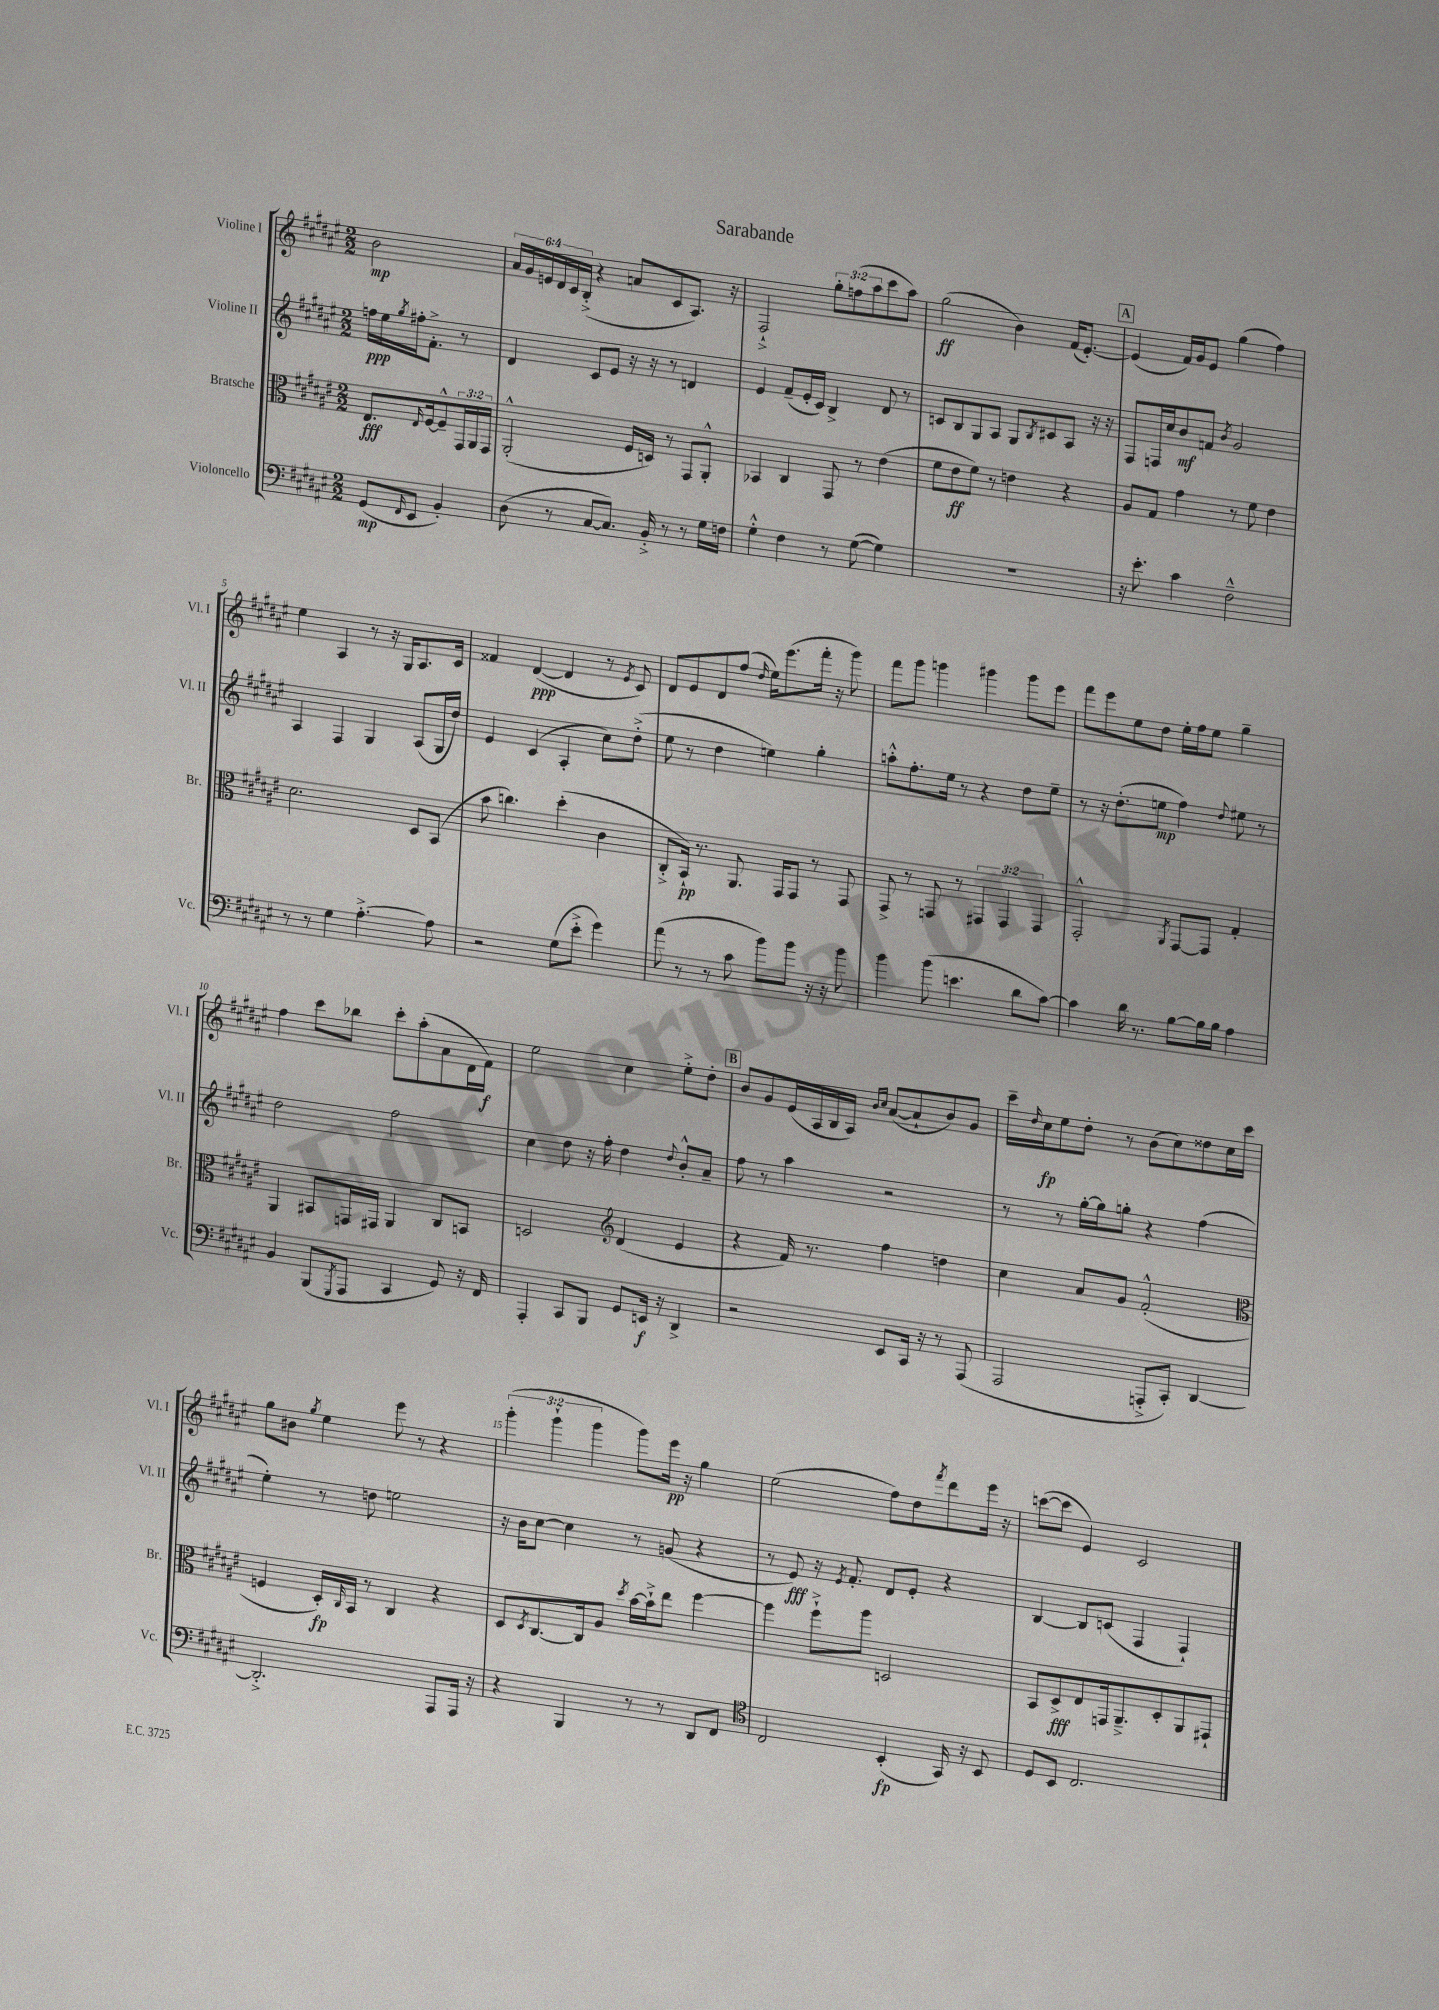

**kern	**kern	**kern	**kern
*staff4	*staff3	*staff2	*staff1
*clefF4	*clefC3	*clefG2	*clefG2
*k[f#c#g#d#a#e#]	*k[f#c#g#d#a#e#]	*k[f#c#g#d#a#e#]	*k[f#c#g#d#a#e#]
*M2/2	*M2/2	*M2/2	*M2/2
(8GG#/L	8.E#/L	16ff\LL	2b\
.	.	16ee#\	.
16qqFF#/	.	8qgg#/	.
8EE#/J	.	16ff#'\J	.
.	16qqE#/	.	.
.	[16F#/k	8.f#'^\J	.
4BB'/)	8F#~^^/]	.	.
.	24GG#/L	8r	.
.	24AA#/	.	.
.	24GG#/JJ	.	.
=	=	=	=
(8D#\	(2AA#'^^/	4d#/	24a#/LL
.	.	.	24g#/
.	.	.	24e/
8r	.	.	24d#/
.	.	.	24c#/
.	.	.	(24B'^/JJ
[8C#/L	.	8c#/L	4r
8.C#/]J)	.	8e#/J	.
.	16F#/LL	16r	8a/L
16BB'^/	16D/JJ)	16r	.
8r	8r	8r	8c#/
8r	8GG#/L	4d/	8.A#/J)
16G#\LL	8AA#'^^/J	.	.
16F\JJ	.	.	16r
=	=	=	=
4G#'^^\	4BB-/	4e#/	2F#`^/
4F#\	4C#/	(8f#~/L	.
.	.	16e#'/L	.
.	.	16c#/JJ)	.
8r	8GG#/	4B^/	12gg#'\L
.	.	.	(12ff\
([8G#\	8r	.	.
.	.	.	12aa#\
4G#\])	(4e#\	8d#/	8ccc#\
.	.	8r	8aa#\J)
=	=	=	=
1r	8f#\L	8c/L	(2gg#\
.	8e#\	8B/	.
.	8f#\J)	8G#/	.
.	8r	8A#/J	.
.	4e\	8G#/L	4b\)
.	.	8qB/	.
.	.	8c#/	.
.	4r	8A#/J	(16f#/LK
.	.	.	[8.e#'/J)
.	.	16r	.
.	.	16r	.
=	=	=	=
16r	8A#/L	8F#/L	(4e#/]
8.e#'\	.	.	.
.	8G#/J	16F/L	.
.	.	16cc#/J	.
4c#\	4g#\	8b/	16f#/LL)
.	.	.	16g#/J
.	.	8f/J	8e#/J
.	.	8qb/	.
2F#~^^\	8r	2g#/	(4gg#\
.	8f#\	.	.
.	4e#\	.	4ff#\)
=	=	=	=
8r	2.d#\	4A#/	4ee#\
8r	.	.	.
4G#\	.	4F#/	4A#/
[4.A#'^\	.	4G#/	8r
.	.	.	16r
.	.	.	16G#/LK
.	8D#/L	(8A#/L	8.A#/
8A#\]	(8BB/J	16G#/L	.
.	.	16dd#/JJ)	16c#/Jk
=	=	=	=
2r	8b\	4e#/	4f##/
.	4.cc\)	.	.
.	.	(4c#/	([4d#/
(8G#\L	(4dd#'\	4A#'/	4d#/]
8e#'^\J	.	.	.
4g#\)	4c#\	8cc#\L)	8r
.	.	.	8qe#/
.	.	(8dd#'^\J	8c#/)
=	=	=	=
(8a#\	8C#'^/L	8ee#\	8d#/L
8r	16BB`/Jk)	8r	8e#/
.	8.r	.	.
8r	.	4dd#\	8d#/
8c#\	8.AA#/	.	(8ff#/J
.	.	.	16qqdd#/
8b\L)	.	4ee\)	16ee#\LK)
.	16GG#/LK	.	(8.eee#\
8b\J	8GG#/J	.	.
16r	8r	4gg#'\	16fff#'\Jk
16r	.	.	16r
8b\	8GG#/	.	8ggg#\)
=	=	=	=
4b\	8GG#^/	8aa'^^\L	8fff#\L
.	8r	8.ff#'\	8ggg#\J
(8b\	8GG/	.	4ggg\
.	.	16ee#\Jk	.
4.e\	8r	8r	.
.	6GG#/	4r	4ggg#\
.	6GG#/	.	.
8d#\L	.	8dd#\L	8ggg#\L
.	6GG#/	.	.
[8c#\J)	.	8ee#~\J	8eee#\J
=	=	=	=
4c#\]	2GG#'^^/	8r	8fff#\L
.	.	16r	8eee#\
.	.	(8.dd#'\L	.
16d#\	.	.	8ee#\
8.r	.	.	.
.	.	8ee\J	8dd#\J
.	8qAA#/	.	.
[8B\L	[8GG#/L	4ff#\)	16ee#'\LL
.	.	.	16ff#\J
16B\]L	8GG#/]J	.	8ee#\J
16B\JJ	.	.	.
.	.	8qqdd#/	.
4A#\	4G#'/	8ee#\	4gg#~\
.	.	8r	.
=	=	=	=
4BB/	4AA#/	2dd#\	4ff#\
(8BBB/L	8BB#/L	.	8ccc#\L
8qGGG#/	.	.	.
8AAA#/J	16GG/L	.	8bb-\J
.	16GG#/JJ	.	.
4CC#/	4AA#/	2ff#\	8ccc#'\L
.	.	.	(8aa#'\
8GG#/)	8C#/L	.	8a#\
16r	8BB/J	.	16d#\L
16FF#/	.	.	16f#\JJ)
=	=	=	=
4AAA#'/	2D/	4cc#\	2ee#\
8CC#/L	.	8dd#\	.
8BBB/J	.	16r	.
.	.	16ff#'\	.
*	*clefG2	*	*
8GG#/L	(4d#/	4dd#\	4cc#\
16EE/Jk	.	.	.
16r	.	.	.
.	.	8qqdd#/	.
4DD#^/	4e#/	8b'^^/L	8ee#'^\L
.	.	8a#~/J	8dd#'\J
=	=	=	=
2r	4r	8ff#\	8b/L
.	.	8r	8g#/
.	16f#/)	4aa#\	(16e#/L
.	8.r	.	16A#/
.	.	.	16B/
.	.	.	16A#/JJ)
.	.	.	16qqb/LL
.	.	.	16qqcc#/JJ
8EE#/L	4ff#\	2r	([8a#/L
16CC#/Jk	.	.	8a#`/]
16r	.	.	.
8r	4dd\	.	8b/)
(8AAA#/	.	.	8g#/J
=	=	=	=
2AAA#/	4cc#\	8r	16ccc#~\LL
.	.	.	16qqdd#/
.	.	.	16cc#\J
.	.	8r	8ee#\
.	8a#/L	[16gg#'\LL	8dd#'\J
.	.	16gg#\]J	.
.	8g#/J	8gg'\J	8r
8AAA'^/L	(2f#'^^/	4r	(8b\L
8CC#'/J)	.	.	8cc#\)
[4DD#/	.	(4ff#\	8dd##\
.	.	.	16cc#\L
.	.	.	16ccc#\JJ
=	=	=	=
*	*clefC3	*	*
2.DD#'^/]	4F/	4ee#'\)	8gg#\L
.	.	.	8b#\J
.	.	.	8qgg#/
.	16D#'/LL)	8r	4ee#\
.	16qqC#/	.	.
.	16BB/JJ	.	.
.	8r	8dd\	.
.	4C#/	2ee\	8eee#\
.	.	.	8r
8AAA#/L	4r	.	4r
16AAA#/Jk	.	.	.
16r	.	.	.
=	=	=	=
4r	8D#/L	16r	(6ggg#'\
.	.	16b\LK	.
.	8qD#/	.	.
.	[8.C#/	[8cc#\J	.
.	.	.	6ggg#`\
4BBB/	.	4cc#\]	.
.	16C#/]k	.	.
.	.	.	6ggg#\
.	8A#/J	.	.
.	8qdd#/	.	.
8r	[16b\LL	8r	8ggg#\L)
.	16b`^\]J	.	.
8r	8ee#\J	(8g/	16eee#\Jk
.	.	.	16r
8DD#/L	[4ff#\	4r	4gg#\
8FF#/J	.	.	.
=	=	=	=
*clefC4	*	*	*
2C#/	4ff#\]	8r	(2ee#\
.	.	8e#/)	.
.	8ff#`^\L	16r	.
.	.	8qe#/	.
.	.	8.f#'/	.
.	8aa#\J	.	.
(4BB'/	2D/	8d#/L	8ff#\L)
.	.	8e#'/J	8dd#\
.	.	.	8qfff#/
16GG#/)	.	4r	8ddd#\
16r	.	.	.
8BB/	.	.	16eee#\Jk
.	.	.	16r
=	=	=	=
8D#/L	8BB/L	[4B/	([8ccc\L
8BB/J	8D#^/	.	8ccc\]J
2.C#/	8E#/	8B/]L	4e#/)
.	16GG/k	(8c/J	.
.	8.AA#~^/	.	.
.	.	4F#/	2c#/
.	8D#'/	.	.
.	8AA#/	4F#`/)	.
.	8GG#`/J	.	.
==	==	==	==
*-	*-	*-	*-
